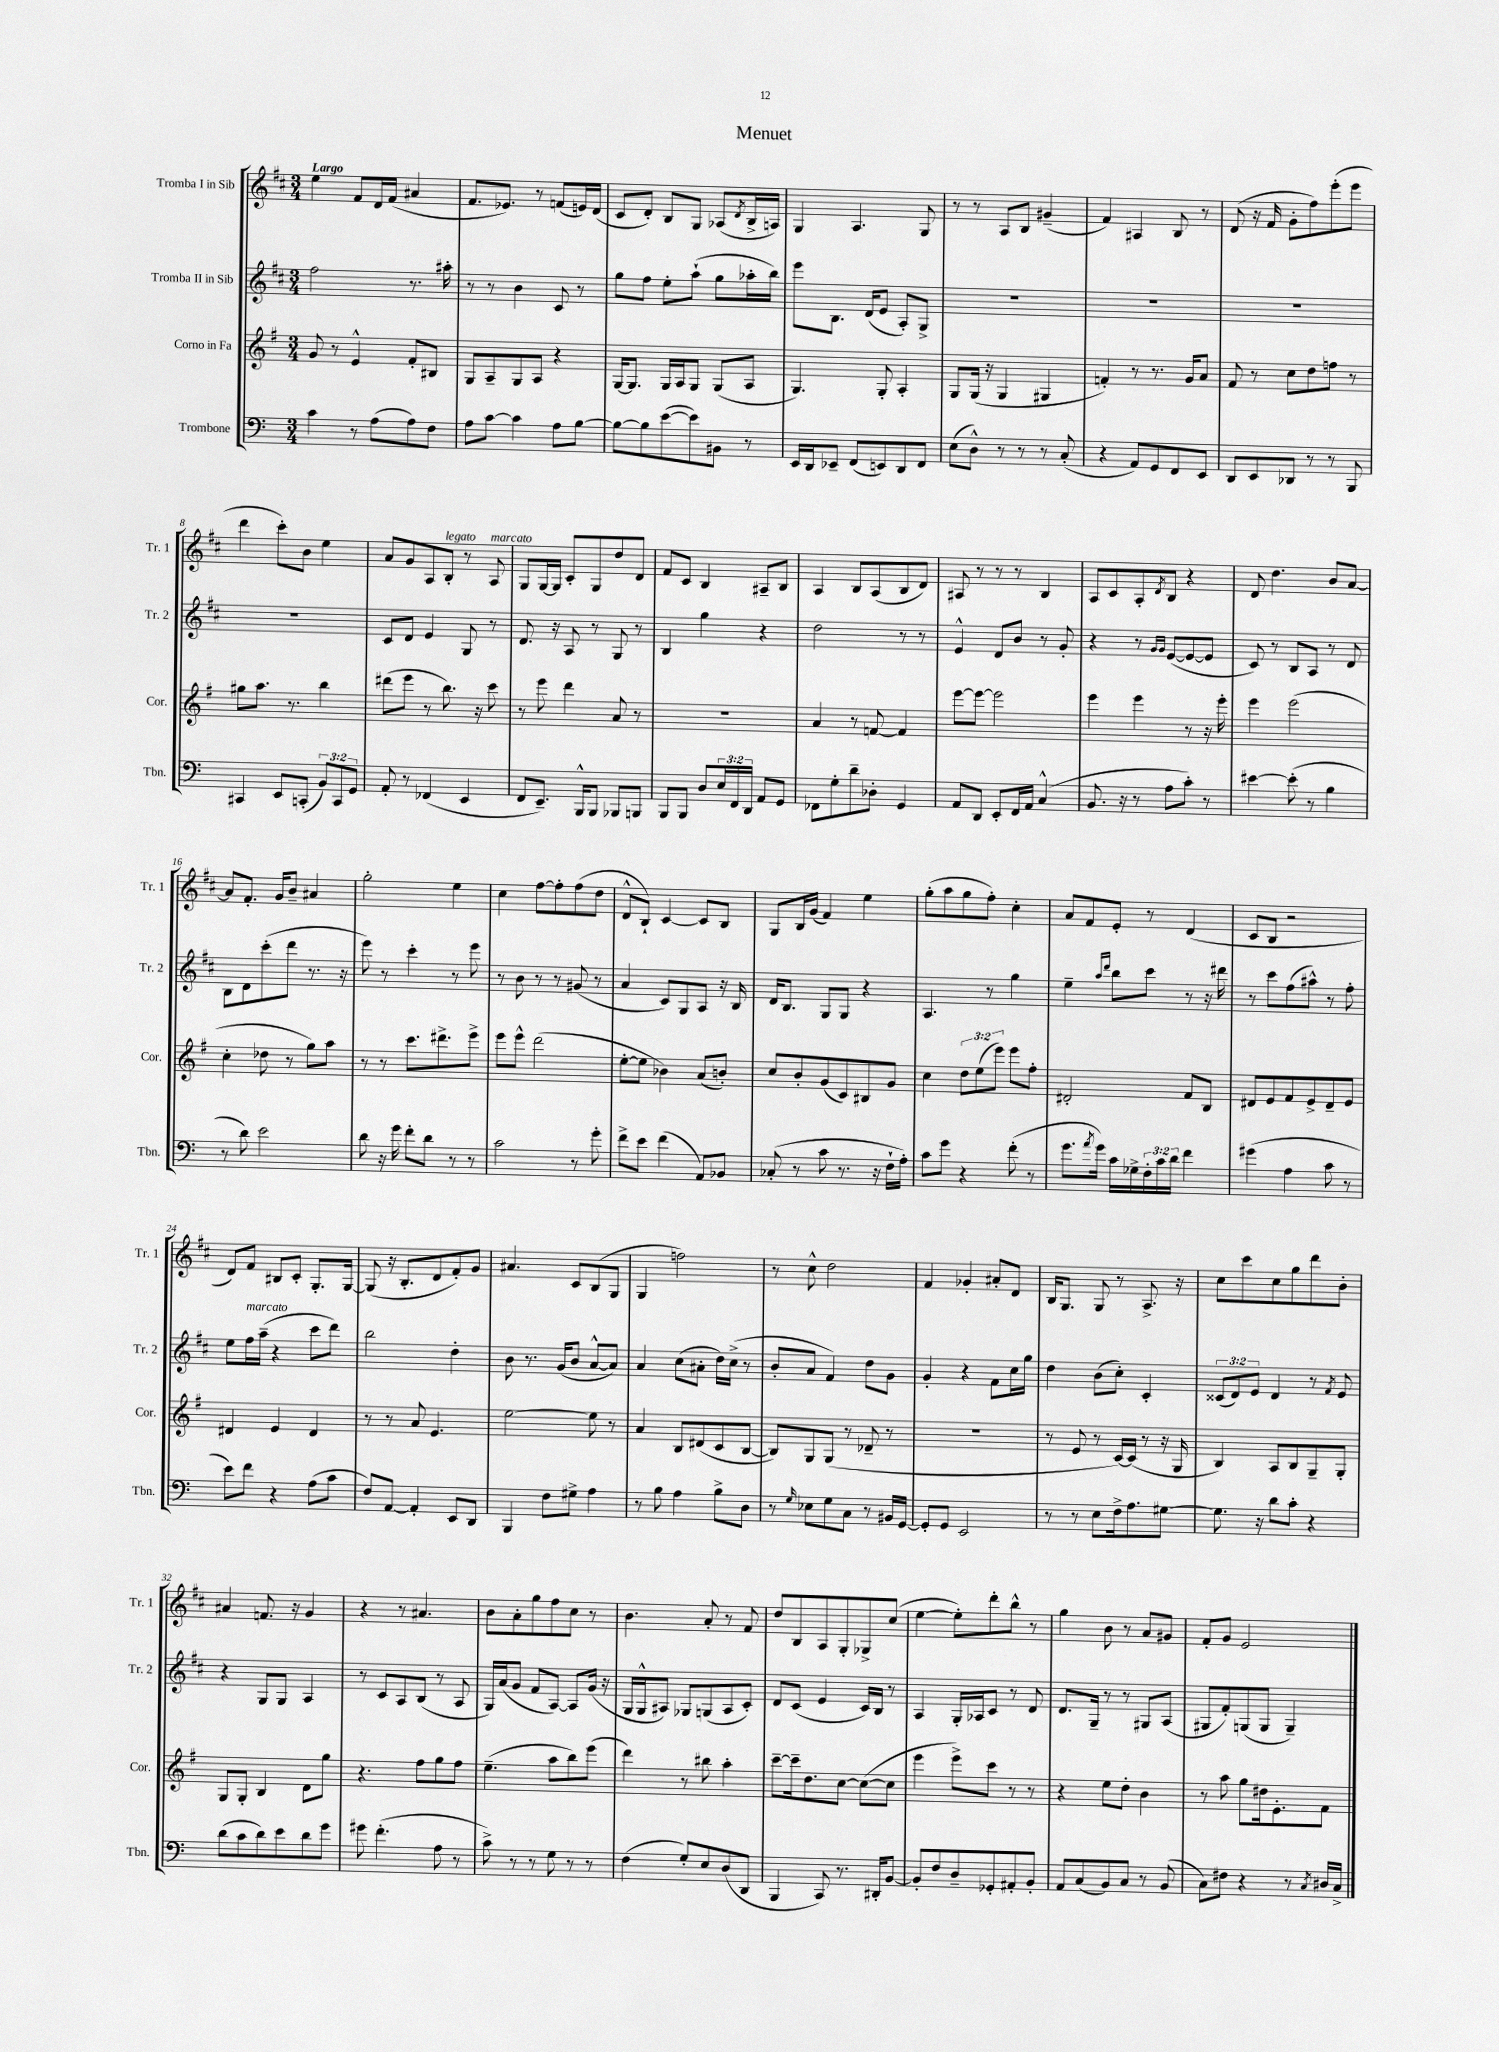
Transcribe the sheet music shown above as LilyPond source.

\header { title = "Menuet" }
<<
\new StaffGroup <<
\new Staff = "s0" \with { instrumentName = "Tromba I in Sib" shortInstrumentName = "Tr. 1" } {
    \clef treble \key d \major \numericTimeSignature \time 3/4 \tempo "Largo"
    e''4 fis'8 d'16 fis'16( ais'4 |
    fis'8. ees'8.) r8 f'8( e'16) d'16( |
    cis'8 d'8-.) b8 g8 aes8( \acciaccatura { d'8 } b16-> a16) |
    g4 a4. g8 |
    r8 r8 a8 b8 gis'4--( |
    fis'4) ais4 b8 r8 |
    d'8( r16 fis'16 g'8-. fis''8) e'''8-.( e'''8 |
    d'''4 cis'''8-.) b'8 e''4 |
    a'8 g'8 a8 b8-.^\markup { \italic "legato" } r8 a8^\markup { \italic "marcato" } |
    g8 g16~ g16 cis'8-. g8 d''8 d'8 |
    fis'8 cis'8 b4 ais8-- b8 |
    a4 b8 a8( b8 d'8) |
    ais8 r8 r8 r8 b4 |
    a8 cis'8 a8-. \acciaccatura { d'8 } b8 r4 |
    d'8 d''4. b'8 a'8~ |
    a'8 fis'8.-. g'16 b'8-- ais'4 |
    g''2-. e''4 |
    cis''4 fis''8~ fis''8-. fis''8( d''8 |
    d'8-^ b8-!) cis'4~ cis'8 b8 |
    g8 b16 g'16( fis'4) e''4 |
    g''8-.( a''8 g''8 fis''8-.) cis''4-. |
    a'8 fis'8 e'8-. r8 d'4( |
    cis'8 b8 r2 |
    d'8) fis'8 bis8 cis'8-. g8.-. g16~ |
    g8( r16 b8.-. d'8 fis'8-.) g'8 |
    ais'4. cis'8 b8( g8 |
    g4 f''2) |
    r8 cis''8-^ d''2 |
    fis'4 ges'4-. ais'8-. d'8 |
    b16 g8. g8 r8 a8.-> r16 |
    cis''8 cis'''8 cis''8 g''8 d'''8 b'8-. |
    ais'4 f'8. r16 g'4 |
    r4 r8 ais'4. |
    b'8 a'8-. g''8 fis''8 cis''8 r8 |
    b'4. a'8-. r8 fis'8 |
    d''8 b8 a8 g8-. ges8-> cis''8( |
    e''4~ e''8-.) d'''8-. b''8-^ r8 |
    g''4 b'8 r8 a'8 gis'8 |
    fis'8-. g'8 e'2 \bar "|." |
}
\new Staff = "s1" \with { instrumentName = "Tromba II in Sib" shortInstrumentName = "Tr. 2" } {
    \clef treble \key d \major \numericTimeSignature \time 3/4 \override Staff.TupletNumber.text = #tuplet-number::calc-fraction-text
    fis''2 r8. ais''16-. |
    r8 r8 b'4 cis'8 r8 |
    g''8 fis''8 e''8-. a''8-!( g''8 aes''16-. b''16) |
    e'''8 b8. d'16( e'8 a8-.) g8-> |
    R2. |
    R2. |
    R2. |
    R2. |
    cis'8 d'8 e'4 g8 r8 |
    d'8. r16 a8 r8 g8 r8 |
    b4 g''4 r4 |
    d''2 r8 r8 |
    e'4-^ d'8 b'8 r8 g'8-. |
    r4 r8 \grace { g'16 g'16 } e'8~( e'8~ e'8 |
    cis'8) r8 b8 a8 r8 d'8 |
    b8 d'8 cis'''8-.( d'''8 r8. r16 |
    e'''8) r8 cis'''4-. r8 e'''8 |
    r8 b'8 r8 r8 gis'8( r8 |
    a'4 cis'8) g8 a8 r16 b16 |
    d'16 b8. g8 g8 r4 |
    a4. r8 g''4 |
    e''4-- \grace { a''16 d'''16 } b''8 cis'''8 r8 r16 dis'''16 |
    r8 cis'''8 fis''8( ais''8-^) r8 fis''8-. |
    e''8 fis''16^\markup { \italic "marcato" } a''16--( r4 cis'''8 d'''8) |
    b''2 d''4-. |
    b'8 r8. g'16( b'8 a'8~-^ a'8) |
    a'4 cis''8( ais'8-. d''16) cis''16->( r8 |
    b'8-. a'8 fis'4) d''8 g'8 |
    g'4-. r4 fis'8 cis''16 g''16 |
    d''4 b'8( cis''8-.) cis'4-. |
    \tuplet 3/2 { cisis'8( d'8) e'8 } d'4 r8 \acciaccatura { fis'8 } e'8 |
    r4 g8 g8 a4 |
    r8 cis'8 a8 b8( r8 a8 |
    g16) a'16( g'8 fis'8 a8~) a8 g'16( r16 |
    g16 g16-^ ais8) ges8 g8( ais8 cis'8-.) |
    d'8 cis'8( e'4 cis'16) b16 r8 |
    a4 g16-. aes16 cis'8 r8 d'8 |
    d'8. g16-- r8 r8 gis8 a8( |
    gis8 fis'8-.) g8( g8 g4--) \bar "|." |
}
\new Staff = "s2" \with { instrumentName = "Corno in Fa" shortInstrumentName = "Cor." } {
    \clef treble \key g \major \numericTimeSignature \time 3/4 \override Staff.TupletNumber.text = #tuplet-number::calc-fraction-text
    g'8 r8 e'4-^ fis'8-. bis8 |
    g8 a8-- g8 a8 r4 |
    g16~ g8. g16 a16 g8 g8( a8 |
    g4.) g8-. a4-. |
    g8 g16( r16 g4 gis4 |
    f'4-.) r8 r8. g'16 a'8 |
    fis'8 r8 c''8 d''8 f''8 r8 |
    gis''8 a''8. r8. b''4 |
    dis'''8( e'''8 r8 b''8.) r16 c'''8 |
    r8 e'''8 d'''4 a'8 r8 |
    R2. |
    a'4 r8 f'8~ f'4 |
    e'''8~ e'''8~ e'''2 |
    e'''4 e'''4 r8 r16 e'''16-. |
    e'''4 e'''2( |
    c''4-. des''8 r8 g''8) a''8 |
    r8 r8 c'''8. dis'''8.-> e'''8-> |
    e'''8 e'''8-^ d'''2( |
    e''8~-. e''8 bes'4) a'8( b'8-.) |
    c''8 b'8-. g'8( c'8) bis8 g'8 |
    c''4 \tuplet 3/2 { d''8 e''8( e'''8) } e'''8 fis''8-. |
    dis'2-. fis'8 b8 |
    dis'8 e'8 fis'8 e'8-> dis'8-- e'8 |
    dis'4 e'4 dis'4 |
    r8 r8 a'8 e'4. |
    e''2~ e''8 r8 |
    a'4 b8 dis'8( c'8 b8~ |
    b8) g8 g8( r8 des'8-- r8 |
    R2. |
    r8 e'8 r8 c'16~) c'16( r8 r16 g16 |
    b4) a8 b8 g8-- g8-. |
    g8 g8-. b4 d'8 g''8 |
    r4. fis''8 g''8 fis''8 |
    e''4.--( a''8 b''8) e'''8( |
    d'''4) r8 bis''8 a''4-. |
    c'''8~-- c'''16-- d''8. c''8~ c''8~( c''8 |
    e'''4 e'''8->) c'''8 r8 r8 |
    r4 e''8 d''8-. b'4 |
    r8 a''8 g''8 dis''16 e'8.-. fis'8 \bar "|." |
}
\new Staff = "s3" \with { instrumentName = "Trombone" shortInstrumentName = "Tbn." } {
    \clef bass \key c \major \numericTimeSignature \time 3/4 \override Staff.TupletNumber.text = #tuplet-number::calc-fraction-text
    c'4 r8 a8( a8) f8 |
    a8 c'8~ c'4 a8 b8~ |
    b8~ b8 e'8~( e'8) bis,8 r8 |
    e,16 d,16 ees,8-- f,8( e,8) d,8 f,8 |
    e8( d8-^) r8 r8 r8 c8-.( |
    r4 a,8) g,8 f,8 e,8 |
    d,8 e,8 des,8 r8 r8 b,,8 |
    cis,4 e,8 c,8-.( \tuplet 3/2 { b,8) c,8 g,8 } |
    a,8-. r8 fes,4( e,4 |
    f,8 e,8.--) b,,16-^ b,,8 bes,,8 b,,8 |
    b,,8 b,,8 d8 \tuplet 3/2 { e16 f,16 d,16 } a,8 g,8 |
    fes,8 g8-. d'8-- des8-. g,4 |
    a,8 d,8 e,8-. f,16 a,16 c4-^( |
    b,8. r16 r8 a8 c'8-.) r8 |
    eis'4~ eis'8-.( r8 b4 |
    r8 d'8) e'2 |
    d'8 r16 g'16 f'8-. d'8 r8 r8 |
    c'2 r8 g'8-. |
    f'8-> e'8 f'4( a,8) bes,8 |
    ces8-.( r8 c'8 r8. r16 f16-! a16-.) |
    c'8 g'8 r4 f'8-.( r8 |
    g'8. \acciaccatura { a'8 } g'16) c'16 ges16-> \tuplet 3/2 { f16-. c'16 d'16 } f'4 |
    gis'4( a4 c'8 r8 |
    e'8) f'8 r4 a8( c'8 |
    f8) a,8~ a,4-. e,8 d,8 |
    b,,4 f8 gis8-> a4 |
    r8 b8 a4 b8-> d8 |
    r8 \grace { g16 } ees8 g8 c8 r8 bis,16 g,16~ |
    g,8-. g,8 e,2 |
    r8 r8 e8 f16-> a8. gis8~ |
    gis8. r16 d'8 c'8-. r4 |
    d'8( c'8 d'8) e'8 d'8 g'8 |
    gis'8 f'4.-.( a8 r8 |
    c'8->) r8 r8 g8 r8 r8 |
    f4( g8-.) e8 d8( d,8 |
    b,,4 c,8) r8. dis,16-. b,8~ |
    b,8-. f8 d8-- ges,8-. ais,8-. b,8-. |
    a,8 c8( b,8) c8 r8 b,8( |
    c8) fis8 r4 r8 \acciaccatura { c8 } dis16 c16-> \bar "|." |
}
>>
>>
